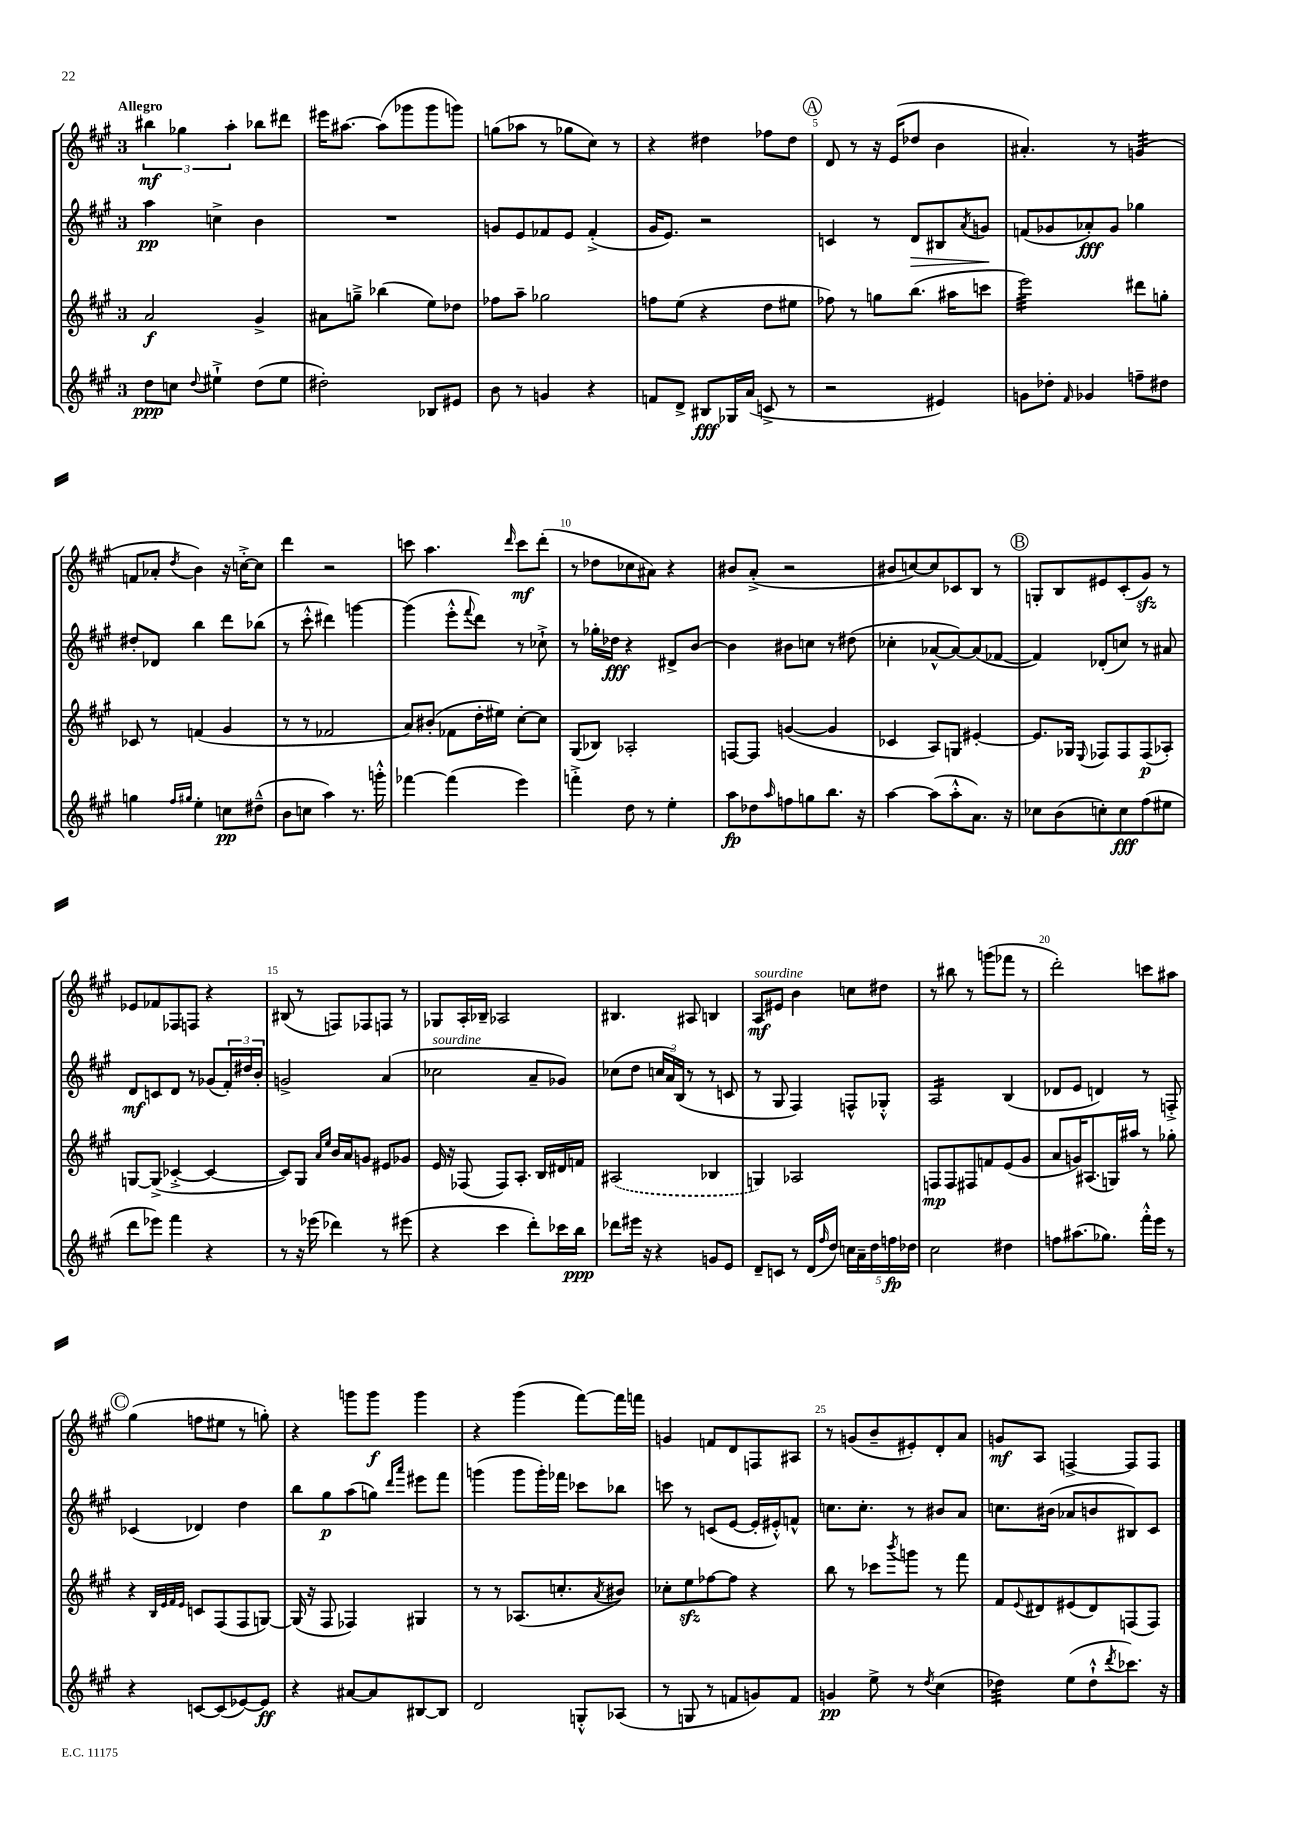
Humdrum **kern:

**kern	**kern	**kern	**kern
*staff4	*staff3	*staff2	*staff1
*clefG2	*clefG2	*clefG2	*clefG2
*k[f#c#g#]	*k[f#c#g#]	*k[f#c#g#]	*k[f#c#g#]
*M3/4	*M3/4	*M3/4	*M3/4
8dd\L	2a/	4aa\	6bb#\
8cc\J	.	.	.
.	.	.	6gg-\
8qqdd/	.	.	.
4ee#`^\	.	4cc^\	.
.	.	.	6aa'\
(8dd\L	4g#^/	4b\	8bb-\L
8ee#\J	.	.	8ddd#\J
=	=	=	=
2dd#'\)	8a#\L	2.r	16eee#\LK
.	.	.	[8.aa#\J
.	8gg~^\J	.	.
.	(4bb-\	.	(8aa#\]L
.	.	.	8ggg-\
8B-/L	8ee\L)	.	8ggg-\
8e#/J	8dd-\J	.	8ggg\J)
=	=	=	=
8b\	8ff-\L	8g/L	(8gg\L
8r	8aa~\J	8e/	8aa-\J
4g/	2gg-\	8f-/	8r
.	.	8e/J	8gg-\L
4r	.	(4f-'^/	8cc#\J)
.	.	.	8r
=	=	=	=
8f/L	8ff\L	16g#/LK	4r
.	.	8.e/J)	.
8d^/J	(8ee\J	.	.
8B#/L	4r	2r	4dd#\
16G-/L	.	.	.
(16a/JJ	.	.	.
8c^/	8dd\L	.	8ff-\L
8r	8ee#\J	.	8dd#\J
=	=	=	=
2r	8ff-\)	4c/	8d/
.	8r	.	8r
.	8gg\L	8r	16r
.	.	.	(16e/LK
.	(8.bb\J	8d/L	8dd-/J
4e#/)	.	8B#/	4b\
.	16aa#\LK	.	.
.	.	8qa/	.
.	8ccc\J	8g/J	.
=	=	=	=
8g\L	2eee\)	(8f/L	4.a#'/)
8dd-'\J	.	8g-/	.
16qqf#/	.	.	.
4g-/	.	8a-'/)	.
.	.	8g-/J	8r
8ff~\L	8ddd#\L	4gg-\	(4g/
8dd#\J	8gg'\J	.	.
=	=	=	=
4gg\	8c-/	8dd#'/L	8f/L
.	8r	8d-/J	8a-'/J
16qqff#/LL	.	.	.
16qqgg#/JJ	.	.	8qdd/
4ee'\	(4f/	4bb\	4b\)
8cc\L	4g#/	8ddd\L	16r
.	.	.	[16cc'^\LK
(8dd#~^^\J	.	(8bb-\J	8cc\]J
=	=	=	=
8b\L	8r	8r	4ddd\
8cc\J	8r	8ccc#'^^\	.
4aa\)	2f-/	4ddd#\)	2r
8.r	.	[4ggg\	.
16ggg'^^\	.	.	.
=	=	=	=
[4fff-\	8a/L)	(4ggg\]	8ccc\
.	(8b#'/J	.	4.aa\
(4fff-\]	8f-\L	8eee'^^\L	.
.	.	8qqfff#/	.
.	16dd'\L	8ddd\J)	.
.	16ee#\JJ)	.	.
.	.	.	16qqddd/
4eee\)	[8cc#'\L	8r	8ccc\L
.	8cc#\]J	8cc-`^\	(8ddd'\J
=	=	=	=
4fff'^\	(8G#/L	8r	8r
.	8B-/J)	16gg-'\LL	8dd-\L
.	.	16dd-\JJ	.
8dd\	2A-'/	4r	8cc-\
8r	.	.	8a#\J)
4ee'\	.	8d#^/L	4r
.	.	[8b/J	.
=	=	=	=
8aa\L	[8F/L	4b\]	8b#/L
8dd-\	8F/]J	.	(8a'^/J
16qqaa/	.	.	.
8ff\	([4g/	8b#\L	2r
8gg\	.	8cc\J	.
8.bb\J	4g/]	8r	.
.	.	(8dd#\	.
16r	.	.	.
=	=	=	=
[4aa\	4c-/	4cc-'\	8b#/L
.	.	.	[8cc/)
(8aa\]L	8A/L)	[8a-^^/L	8cc/]
8aa'^^\	8G/J	8a-/_)	8c-/
8.a\J)	[4e#'/	(8a-/]	8B/J
.	.	[8f-/J	8r
16r	.	.	.
=	=	=	=
8cc-\L	8.e#/]L	4f-/])	8G'/L
(8b\	.	.	8B/
.	16G-/Jk	.	.
.	8qqE/	.	.
8cc'\)	8F-/L	(8d-'/L	8e#/
8cc\	8F-/	8cc/J)	(8c#'/
(8ff#\	(8F-/	8r	8g#/J)
8ee#\J	8A-'/J)	8a#/	8r
=	=	=	=
8ddd\L	[8G/L	8d/L	8e-/L
8eee-\J)	(8G^/]J	8c/	8f-/
4fff#\	[4c-'^/	8d/J	8F-/
.	.	8r	8F/J
4r	4c-/_	(8g-/L	4r
.	.	24f#'/L)	.
.	.	24dd#/	.
.	.	24b'/JJ	.
=	=	=	=
8r	8c-/]L)	2g^/	(8B#/
16r	8G#/J	.	8r
(16eee-\	.	.	.
.	16qqa/LL	.	.
.	16qqee/JJ	.	.
4ddd-\)	16b/LL	.	8F/L)
.	16a/J	.	.
.	8g/J	.	8F-/
8r	8e#/L	(4a/	8F/J
(8eee#\	8g-/J	.	8r
=	=	=	=
4r	16e/	2cc-\	8G-/L
.	16r	.	.
.	(8F-/	.	16A'/L
.	.	.	16B-~/JJ
4ccc#\	8F-/L)	.	2A-/
.	8.A'/J	.	.
8ddd'\L)	.	8a~/L	.
.	16B/LL	.	.
16ccc-\L	16d#/	8g-/J)	.
16bb\JJ	16f/JJ	.	.
=	=	=	=
8ddd-\L	(2A#/	(8cc-\L	4.B#/
16eee#\Jk	.	8dd\J	.
16r	.	.	.
4r	.	24cc/LL	.
.	.	24a/)	.
.	.	(24B/JJ	.
.	.	8r	8A#/
8g/L	4B-/	8r	4B/
8e/J	.	8c/	.
=	=	=	=
8d~/L	4G/)	8r	8A/L
8c/J	.	8G#/	8e#/J
8r	2A-/	4F#/)	4b\
(16d/LL	.	.	.
16qqff#/	.	.	.
16dd/JJ)	.	.	.
20cc\LL	.	8F^^/L	8cc\L
20a~\	.	.	.
20dd\	.	.	.
.	.	8G-'^^/J	8dd#\J
20ff\	.	.	.
20dd-\JJ	.	.	.
=	=	=	=
2cc#\	8F/L	2A/	8r
.	8F/	.	8bb#\
.	8F#/	.	8r
.	8f/	.	(8ggg\L
4dd#\	(8e/	(4B/	8fff-\J
.	8g#/J	.	8r
=	=	=	=
8ff\L	8a/L	8d-/L	2ddd'\)
(8.aa#\	16g/K)	8e/J	.
.	(8.A#/	.	.
.	.	4d/)	.
8.gg-\J)	.	.	.
.	16G/L)	.	.
.	16aa#/JJ	.	.
16fff#'^^\LL	8r	8r	8ccc\L
16eee\JJ	.	.	.
8r	8gg-'\	8F'^/	8aa#\J
=	=	=	=
4r	4r	(4c-/	(4gg#\
.	32qqB/LLL	.	.
.	32qqe/	.	.
.	32qqf#/	.	.
.	32qqe/JJJ	.	.
[8c/L	8c/L	4d-/)	8ff\L
(8c/]	(8F#/	.	8ee#\J
[8e-/)	8F#/	4dd\	8r
8e-/]J	[8G/J)	.	8gg'\)
=	=	=	=
4r	(16G/]	8bb\L	4r
.	16r	.	.
.	8F#/	8gg#\	.
[8a#/L	4F-/)	(8aa\	8ggg\L
8a#/]	.	8gg\J)	8ggg\J
.	.	16qqddd/LL	.
.	.	16qqaaa/JJ	.
[8B#/	4G#/	8eee#\L	4ggg\
8B#/]J	.	8fff#\J	.
=	=	=	=
2d/	8r	(4ggg\	4r
.	8r	.	.
.	(8.A-/L	8ggg\L	(4ggg#\
.	.	16ggg'\L)	.
.	8.cc'/	16fff-\JJ	.
8G'^^/L	.	8ccc-\L	[8fff#\L)
.	8qa/	.	.
(8A-/J	8b#/J)	8bb-\J	16fff#\]L
.	.	.	16fff\JJ
=	=	=	=
8r	8cc-'\L	8ccc\	4g/
8G/	8ee\	8r	.
8r	[8ff-\	(8c/L	8f/L
8f/L	8ff-\]J	[8e/J	8d/
8g/)	4r	16e'/]LL	8F/
.	.	16e#'^^/J)	.
8f/J	.	8f^^/J	8A#/J
=	=	=	=
4g/	8bb\	8.cc\L	8r
.	8r	.	(8g/L
.	.	8.cc'\J	.
8ee^\	8ccc-\L	.	8b~/
.	8qbbb/	.	.
8r	8ggg\J	8r	8e#'/)
8qdd/	.	.	.
(4cc#\	8r	8b#/L	8d'/
.	8fff#\	8a/J	8a/J
=	=	=	=
4dd-\)	8f#/L	8.cc\L	8g/L
.	8qqe/	.	.
.	8d#/	.	8A/J
.	.	(16b#\Jk	.
(8ee\L	(8e#/	8a-/L	[4F^/
8dd-`^^\	8d#/)	8b/	.
8qddd/	.	.	.
8.ccc-\J)	(8F/	8B#/)	8F/]L
.	8F/J)	8c#/J	8F/J
16r	.	.	.
==	==	==	==
*-	*-	*-	*-
